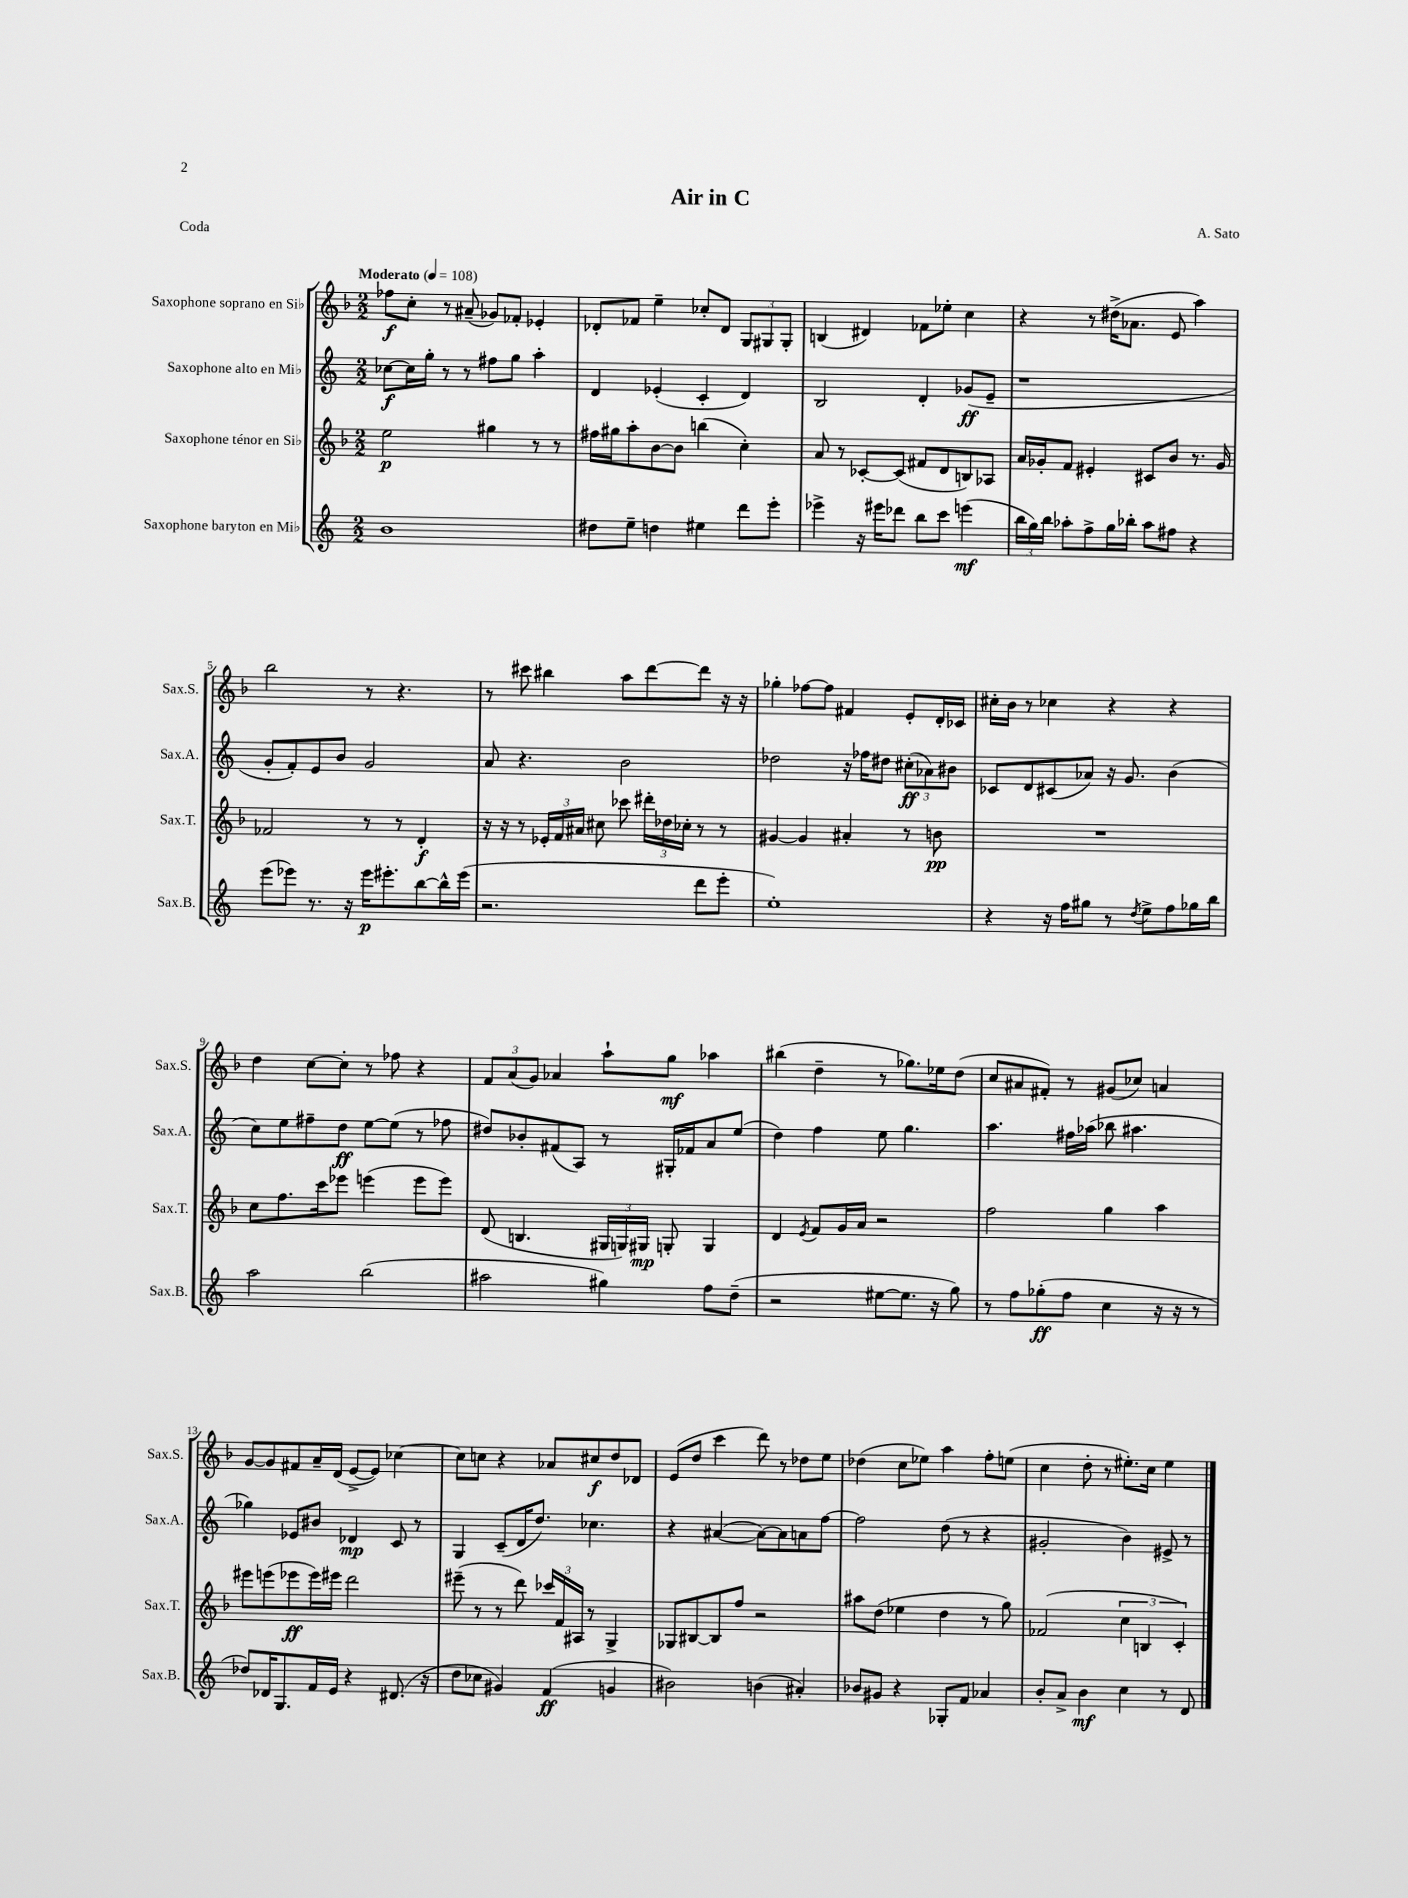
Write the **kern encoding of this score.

**kern	**kern	**kern	**kern
*staff4	*staff3	*staff2	*staff1
*clefG2	*clefG2	*clefG2	*clefG2
*k[]	*k[b-]	*k[]	*k[b-]
*M2/2	*M2/2	*M2/2	*M2/2
*MM108	*MM108	*MM108	*MM108
1b	2ee\	[8cc-\L	8ff-\L
.	.	16cc-\]L	8cc'\J
.	.	16gg'\JJ	.
.	.	8r	8r
.	.	8r	(8a#~/
.	4gg#\	8ff#\L	8g-/L)
.	.	8gg\J	8f-'/J
.	8r	4aa'\	4e-'/
.	8r	.	.
=	=	=	=
8dd#\L	16ff#\LL	4d/	8d-'/L
.	16gg#\J	.	.
8ee~\J	8aa'\	.	8f-/J
4dd\	[8b-\	(4e-'/	4ee~\
.	8b-\]J	.	.
4ee#\	(4bb\	4c'/	8cc-'/L
.	.	.	8d-/J
8ddd\L	4cc'\)	4d/)	12G/L
.	.	.	12G#/
8eee'\J	.	.	.
.	.	.	12G#'/J
=	=	=	=
4eee-^\	8a/	2B/	(4B/
.	8r	.	.
16r	[8c-'/L	.	4d#/)
16eee#\LK	.	.	.
8ddd-\J	(8c-/]J	.	.
8bb\L	8f#/L	4d'/	8f-\L
8ccc\J	8d/	.	8ee-'\J
(4eee\	8B/)	(8g-/L	4cc\
.	8A-/J	8e~/J	.
=	=	=	=
24bb\LL	16a/LL	1r	4r
24gg\)	.	.	.
.	16g-'/J	.	.
24bb\JJ	.	.	.
8aa-'\L	8f/J	.	.
8ff^\	4e#'/	.	8r
16gg\L	.	.	(16dd#^\LK
16bb-'\JJ	.	.	8.a-\J
8aa-\L	8c#/L	.	.
8ff#\J	8b-/J	.	8e/
4r	8.r	.	4aa\)
.	16g-/	.	.
=	=	=	=
(8eee\L	2f-/	8g'/L	2bb-\
8eee-\J)	.	8f'/)	.
8.r	.	8e/	.
.	.	8b/J	.
16r	.	.	.
16eee-\LK	8r	2g/	8r
8.eee#'\	.	.	.
.	8r	.	4.r
[8bb\	4d'/	.	.
16bb^^\]L	.	.	.
(16eee#\JJ	.	.	.
=	=	=	=
2.r	16r	8a/	8r
.	16r	.	.
.	8r	4.r	8ccc#\
.	24e-'/LL	.	4bb#\
.	24f/	.	.
.	24a#/JJ	.	.
.	8cc#\	.	.
.	8ccc-\	2b\	8aa\L
.	24ddd#'\LL	.	[8ddd\
.	24dd-\	.	.
.	24cc-'\JJ	.	.
8ddd\L	8r	.	8ddd\]J
8eee'\J	8r	.	16r
.	.	.	16r
=	=	=	=
1ee')	[4g#/	2dd-\	4gg-'\
.	4g#/]	.	[8ff-\L
.	.	.	8ff-\]J
.	4a#'/	16r	4f#/
.	.	16ff-\LK	.
.	.	8dd#\J	.
.	8r	(12cc#'\L	8e'/L
.	.	12a-\)	.
.	8b\	.	16d'/L
.	.	12b#\J	.
.	.	.	16c-/JJ
=	=	=	=
4r	1r	8c-/L	16cc#'\LL
.	.	.	16b-\JJ
.	.	8d/	8r
16r	.	(8c#/	4cc-\
16ff\LK	.	.	.
8gg#\J	.	8a-/J)	.
8r	.	16r	4r
.	.	8.g/	.
8qdd/	.	.	.
8ee^\L	.	.	.
8ff\	.	(4b\	4r
16gg-\L	.	.	.
16bb\JJ	.	.	.
=	=	=	=
2aa\	8cc\L	8cc\L)	4dd\
.	8.ff\	8ee\	.
.	.	8ff#~\	[8cc\L
.	16ccc\k	.	.
.	8eee-\J	8dd\J	8cc'\]J
(2bb\	(4eee\	[8ee\L	8r
.	.	(8ee\]J	8ff-\
.	8eee\L	8r	4r
.	8eee\J)	8ff-\	.
=	=	=	=
2aa#\	(8d/	8dd#/L)	12f/L
.	.	.	(12a/
.	4.B/	8b-'/	.
.	.	.	12g/J)
.	.	(8f#/	4a-/
.	.	8A/J)	.
4gg#\)	24G#/LL	8r	8aa`\L
.	24G/)	.	.
.	24G#/JJ	.	.
.	8G'/	16G#'/LL	8gg\J
.	.	16f-/J	.
8ff\L	4G/	8a/	4aa-\
(8dd~\J	.	(8ee/J	.
=	=	=	=
2r	4d/	4dd\)	(4bb#\
.	8qe/	.	.
.	8f/L	4ff\	4dd~\
.	16g/L	.	.
.	16a/JJ	.	.
[8ee#\L	2r	8ee\	8r
8.ee#\]J	.	4.gg\	8.gg-\L)
16r	.	.	16ee-\k
8gg\)	.	.	(8dd\J
=	=	=	=
8r	2ff\	4.aa\	8cc/L
8ff\L	.	.	8a#/
(8gg-'\	.	.	8f#'/J)
8ff\J	.	16ff#\LL	8r
.	.	(16aa-\JJ	.
4cc\	4gg\	8bb-\	(8g#/L
.	.	4.aa#\	8cc-/J)
16r	4aa\	.	4a/
16r	.	.	.
8r	.	.	.
=	=	=	=
8dd-/L)	8eee#\L	4gg-\)	[8g/L
16d-/K	(8eee\	.	8g/]
8.G/	.	.	.
.	8eee-\	8e-/L	8f#/
16f/L	16eee-\L)	8b#/J	16a~/L
16e/JJ	16eee#\JJ	.	(16d/JJ
4r	2ddd\	4d-/	[8e^/L
.	.	.	8e/]J)
(8.d#/	.	8c/	[4cc-\
.	.	8r	.
16r	.	.	.
=	=	=	=
8dd\L	(8eee#~\	4G/	8cc-\]L
8cc-\J	8r	.	8cc\J
4g#/)	8r	(8c~/L	4r
.	8ddd\)	16d/K	.
.	.	8.dd/J)	.
(4f/	24ccc-/LL	.	8a-/L
.	24f/	.	.
.	24A#/JJ	.	.
.	8r	4.cc-\	8cc#/
4g/	4G^/	.	8dd/
.	.	.	8d-/J
=	=	=	=
2b#\)	8G-/L	4r	(8e/L
.	[8B#/	.	8dd/J
.	8B#/]	([4a#/	4ccc\
.	8ff/J	.	.
(4b\	2r	8a#\_L)	8ddd\)
.	.	8a#\]	8r
4a#'/)	.	8a\	8dd-\L
.	.	[8ff\J	8ee\J
=	=	=	=
8b-/L	8aa#\L	2ff\]	(4dd-\
8g#/J	(8dd\J	.	.
4r	4ee-\	.	8cc\L
.	.	.	8ee-\J)
8G-'/L	4dd\	(8dd\	4aa\
8f/J	.	8r	.
4a-/	8r	4r	8ff'\L
.	8gg\)	.	(8ee\J
=	=	=	=
8b'/L	(2f-/	2g#'/	4cc\
8a^/J	.	.	.
4b\	.	.	8dd'\
.	.	.	8r
4cc\	6cc\	4b\)	8.ee#'\L)
.	6B/	.	.
.	.	.	16cc\Jk
8r	.	8e#^/	4ee#\
.	6c'/)	.	.
8d/	.	8r	.
==	==	==	==
*-	*-	*-	*-
